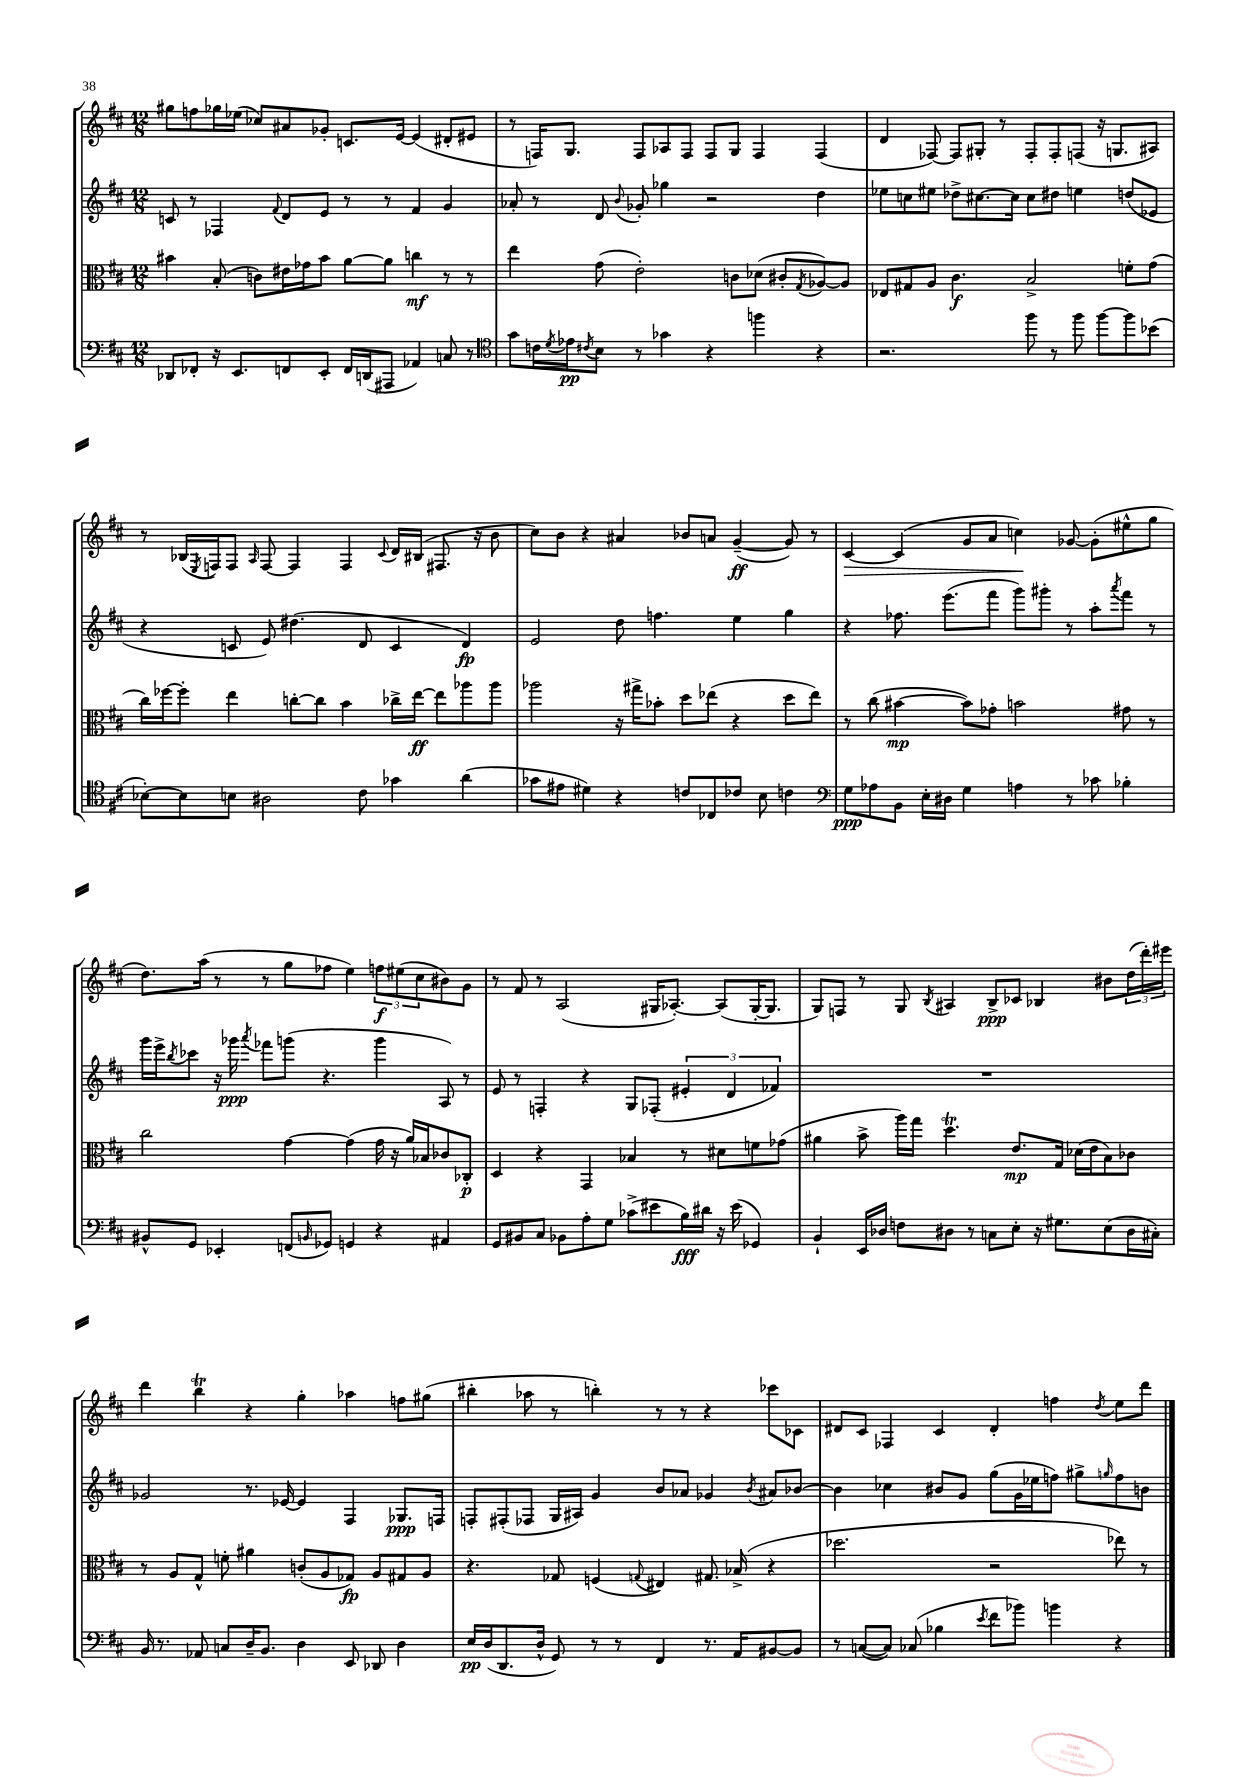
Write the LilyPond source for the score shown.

<<
\new StaffGroup <<
\new Staff = "s0" {
    \clef treble \key d \major \numericTimeSignature \time 12/8
    gis''8 f''8 ges''16 ees''16( ces''8) ais'8 ges'8-. c'8. e'16~ e'4( dis'8-. eis'8 |
    r8 f16) g8. f8 aes8 f8 f8 g8 f4 f4( |
    d'4 fes8~) fes8 gis8-. r8 fes8-. fes8-. f8( r16 g8. ais8) |
    r8 bes16( \acciaccatura { e8 } f16) f8 \grace { a16 } f8~ f4 f4 \appoggiatura { cis'8 } d'16 bis16( fis8. r16 b'8 |
    cis''8) b'8 r4 ais'4 bes'8 a'8 g'4~--\ff( g'8) r8 |
    cis'4~\> cis'4( g'8 a'8 c''4\!) ges'8~ ges'8-.( eis''8-^ g''8 |
    d''8.) a''16( r8 r8 g''8 fes''8 e''4) \tuplet 3/2 { f''8\f eis''8( cis''8 } bis'8) g'8 |
    r8 fis'8 r8 a2( gis16 aes8.~-.) aes8( gis16~-. gis8. |
    g8) f8 r8 g8 \acciaccatura { b8 } ais4 b8->\ppp ces'8 bes4 bis'8 \tuplet 3/2 { d''16( d'''16-.) eis'''16 } |
    d'''4 b''4\trill r4 g''4-. aes''4 f''8 gis''8( |
    bis''4-. aes''8 r8 b''4-.) r8 r8 r4 ces'''8 ces'8 |
    dis'8 cis'8 fes4 cis'4 dis'4-. f''4 \acciaccatura { d''8 } e''8 d'''8 \bar "|." |
}
\new Staff = "s1" {
    \clef treble \key d \major \numericTimeSignature \time 12/8
    c'8 r8 fes4 \appoggiatura { fis'8 } d'8 e'8 r8 r8 fis'4 g'4 |
    aes'8-. r8 d'8 \appoggiatura { b'8 } ges'8-. ges''4 r2 d''4 |
    ees''8 c''8 eis''8 des''8-> cis''8.~ cis''16 cis''8 dis''8 e''4 d''8( ees'8 |
    r4 c'8 e'8) dis''4.( d'8 c'4 d'4\fp) |
    e'2 d''8 f''4. e''4 g''4 |
    r4 fes''8. e'''8.( fis'''8 g'''8) gis'''8-. r8 a''8-. \acciaccatura { a'''8 } fis'''8 r8 |
    g'''16 e'''16-> \acciaccatura { b''8 } ces'''8 r16 ges'''16\ppp \acciaccatura { a'''8 } fes'''8 g'''8( r4. g'''4 a8) r8 |
    e'8 r8 f4-. r4 g8 fes8-.( \tuplet 3/2 { eis'4-. d'4 fes'4) } |
    R1. |
    ges'2 r8. ees'16~ ees'4 fis4 ges8.\ppp f16 |
    f8-. fis8-.( fes8 g16 ais16) g'4 b'8 aes'8 ges'4 \acciaccatura { b'8 } ais'8 bes'8~ |
    bes'4 ces''4 bis'8 g'8 g''8( g'16 ees''16 f''8) gis''8-> \grace { g''16 } f''8 b'8 \bar "|." |
}
\new Staff = "s2" {
    \clef alto \key d \major \numericTimeSignature \time 12/8
    bis'4 b8-.( c'8) eis'16 ges'16 bis'8 a'8~ a'8 c''4\mf r8 r8 |
    e''4 g'8( e'2-.) c'8 des'8( cis'8-. \acciaccatura { g8 } aes8~) aes8 |
    ees8 gis8 a8 cis'4.\f b2-> f'8-. g'8( |
    cis''16) fes''16~ fes''8-. e''4 c''8~-. c''8 b'4 ces''16-> e''16~\ff e''8 aes''8 aes''8 |
    aes''2 r16 gis''16-> bes'8-. d''8 ees''8( r4 d''8 ees''8) |
    r8 cis''8( bis'4~\mp bis'8) ges'8-. b'2 gis'8 r8 |
    cis''2 g'4~ g'4( g'16 r16 a'16) bes16 ces'8 ces8-.\p |
    d4 r4 g,4 bes4 r8 dis'8 f'8 ges'8( |
    ais'4 b'8-> a''16) g''16 d''4.\trill e'8.\mp g16 des'16( e'16 b8) ces'8 |
    r8 a8 g8-^ f'8-. ais'4 c'8-.( a8 ges8\fp) a8 gis8 a8 |
    r4. ges8 f4( \appoggiatura { g8 } eis4) gis8. bes16->( r4 |
    des''2. r2 ees''8) r8 \bar "|." |
}
\new Staff = "s3" {
    \clef bass \key d \major \numericTimeSignature \time 12/8
    des,8 fes,8-. r16 e,8. f,8 e,8-. f,16 d,16( ais,,8 aes,4) c8 r8 |
    \clef tenor g'8 c'16 \acciaccatura { d'8 } ees'16\pp \acciaccatura { cis'8 } b8 r8 ges'4 r4 f''4 r4 |
    r2. fis''8 r8 fis''8 fis''8~ fis''8 bes'8( |
    bes8~-.) bes8 b8 ais2 cis'8 ges'4 a'4( |
    ges'8 eis'8 dis'4) r4 c'8 ces8 ces'8 b8 c'4 |
    \clef bass g8\ppp aes8 b,8 e16-. dis16 g4 a4 r8 ces'8 bes4-. |
    bis,8-^ g,8 ees,4-. f,8( \grace { b,16 } ges,8) g,4 r4 ais,4 |
    g,8 bis,8 cis8 bes,8 a8-. g8 ces'8->( eis'8 b16\fff) dis'16 r16 eis'16( ges,4) |
    b,4-! e,16 des16 f8 dis8 r8 c8 e8-. r16 gis8. e8( dis16 cis16-.) |
    b,16 r8. aes,8 c8 d16-- b,8. d4 e,8 des,8 d4 |
    e16\pp d16( d,8. d16-^ g,8) r8 r8 fis,4 r8. a,16 bis,8~ bis,8 |
    r8 c8~( c8) ces8( bes4 \acciaccatura { e'8 } fis'8 bes'8) b'4 r4 \bar "|." |
}
>>
>>
\layout { \context { \Score \remove "Bar_number_engraver" } }
